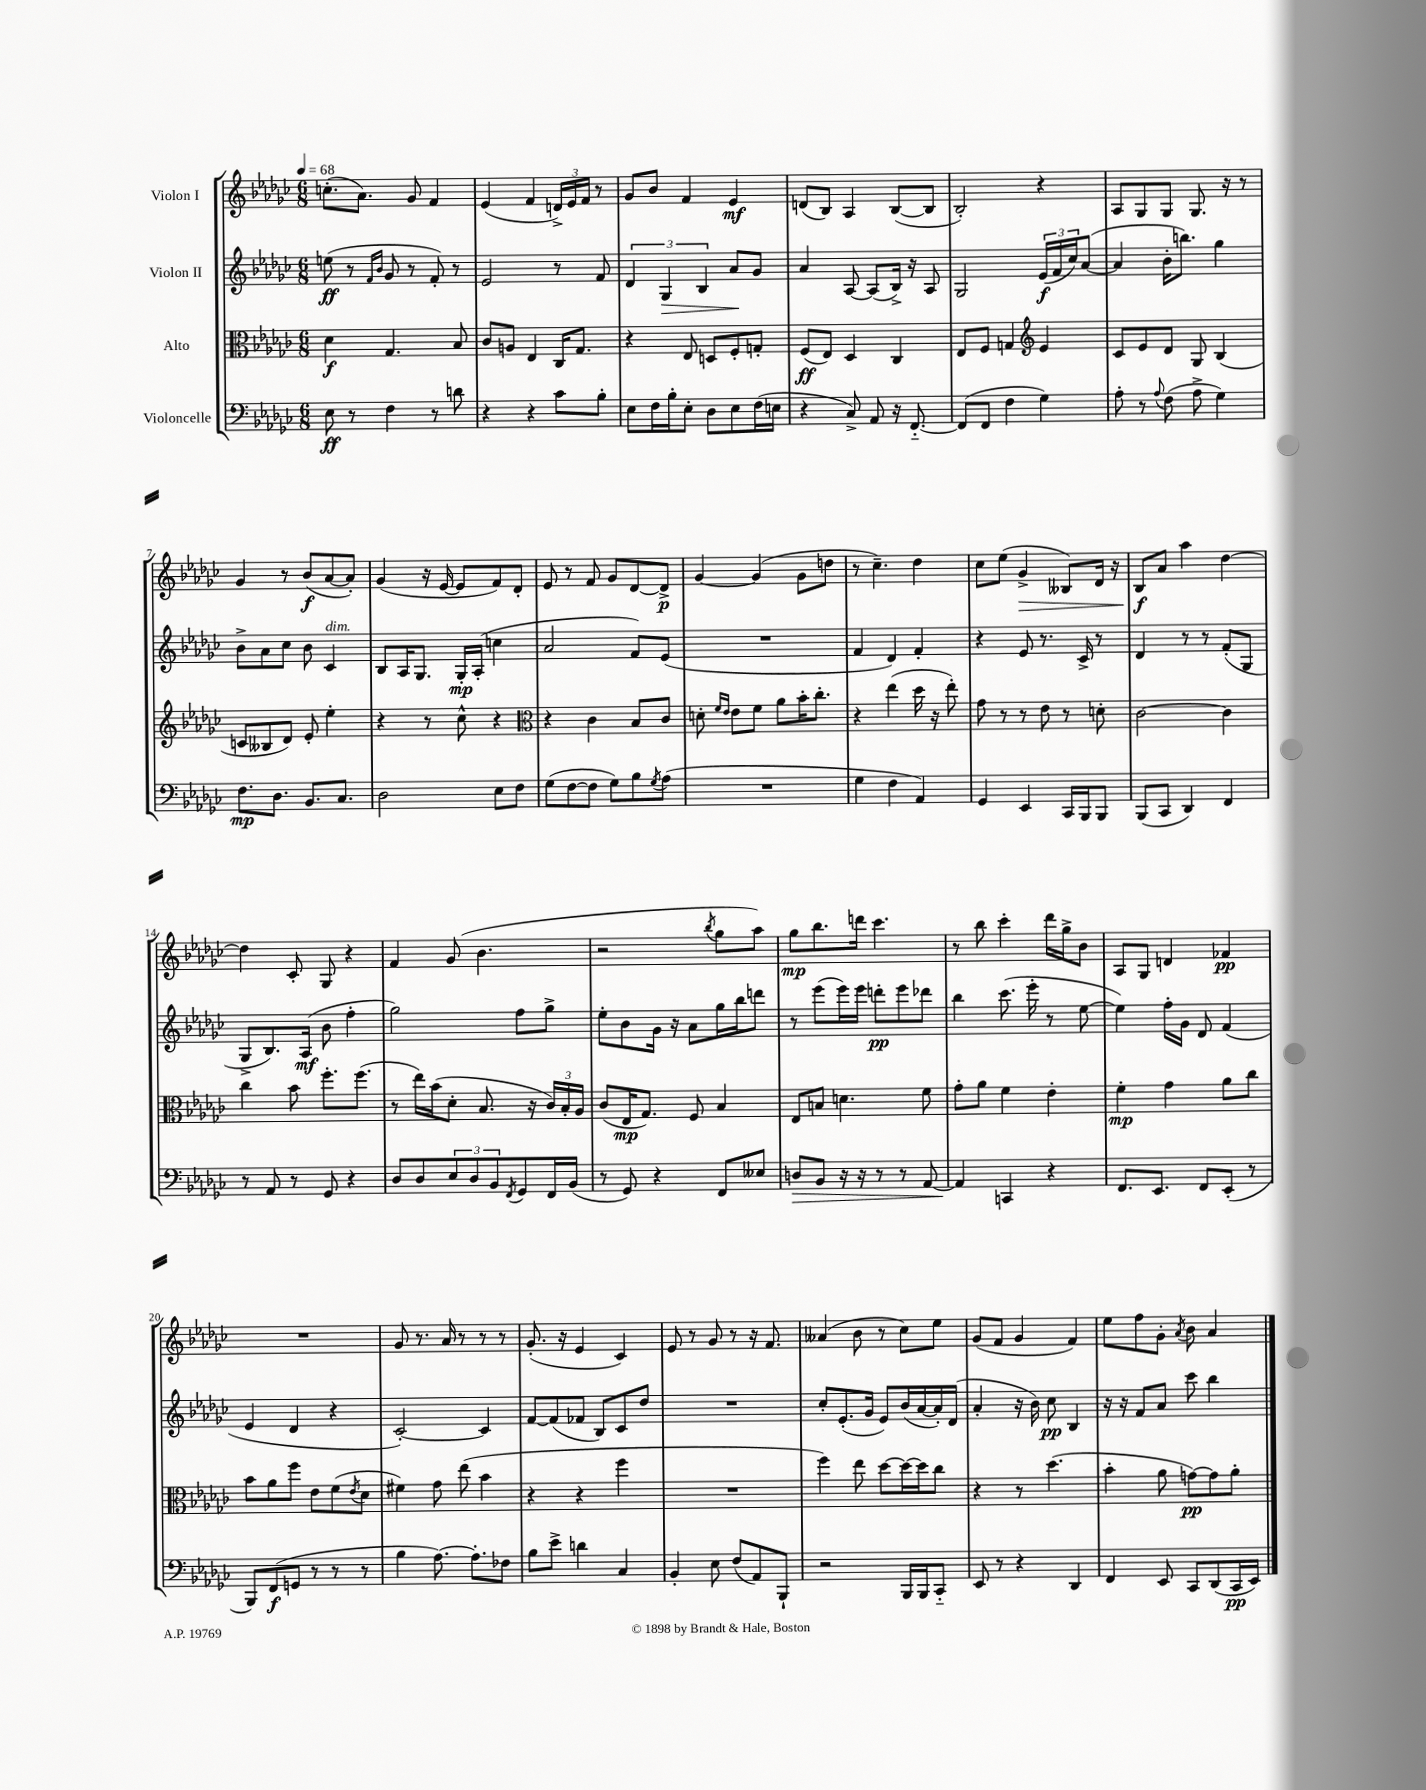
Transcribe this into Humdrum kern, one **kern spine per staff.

**kern	**kern	**kern	**kern
*staff4	*staff3	*staff2	*staff1
*clefF4	*clefC3	*clefG2	*clefG2
*k[b-e-a-d-g-c-]	*k[b-e-a-d-g-c-]	*k[b-e-a-d-g-c-]	*k[b-e-a-d-g-c-]
*M6/8	*M6/8	*M6/8	*M6/8
*MM68	*MM68	*MM68	*MM68
8E-	4d-	(8ee	(8.cc'
8r	.	8r	.
.	.	.	8.a-)
.	.	16qqf	.
.	.	16qqb-	.
4F	4.G-	8g-	.
.	.	8r	8g-
8r	.	8f')	4f
8d	8B-	8r	.
=	=	=	=
4r	8c-	2e-	(4e-
.	8A	.	.
4r	4E-	.	4f
8c-	16C-	8r	24d^)
.	.	.	24e-
.	8.G-	.	.
.	.	.	24f
8B-'	.	8f	8r
=	=	=	=
8E-	4r	6d-	8g-
16F	.	.	8b-
.	.	6G-	.
16B-'	.	.	.
8E-'	8E-	.	4f
.	.	6B-	.
8D-	8D	.	.
8E-	8F'	8a-	4e-
(16F	8G'	8g-	.
16E	.	.	.
=	=	=	=
4r	(8F	4a-	(8d
.	8E-)	.	8B-)
8C-^)	4D-	[8A-	4A-
8AA-	.	(8A-]	.
16r	4C-	16B-^)	([8B-
[8.FF'~	.	16r	.
.	.	8A-	8B-]
=	=	=	=
(8FF]	8E-	2G-	2B-')
8FF	8F	.	.
4F	4G	.	.
*	*clefG2	*	*
4G-)	4e-	(24e-	4r
.	.	24f	.
.	.	24cc-)	.
.	.	([8a-	.
=	=	=	=
8A-'	8c-	4a-]	8A-
8r	8e-	.	8G-
8qqA-	.	.	.
(8F	8d-	16b-'	8G-
.	.	8.bb)	.
8A-^	8G-	.	8.G-
4G-)	(4B-	4gg-	.
.	.	.	16r
.	.	.	8r
=	=	=	=
8.F	8c	8b-^	4g-
.	8B--	8a-	.
8.D-	.	.	.
.	8d-)	8cc-	8r
8.BB-	8e-'	8b-	(8b-
.	4ee-'	4c-	[8a-
8.C-	.	.	.
.	.	.	8a-'])
=	=	=	=
2D-	4r	8B-	(4g-
.	.	16A-	.
.	.	8.G-	.
.	8r	.	16r
.	.	.	[16e-
.	8cc-^^	16G-'	8e-]
.	.	(16A-'	.
8E-	4r	4cc	8f)
8F	.	.	8d-'
=	=	=	=
*	*clefC3	*	*
(8G-	4r	2a-	8e-
[8F	.	.	8r
8F]	4c-	.	8f
8G-)	.	.	8g-
8B-	8B-	8f)	[8d-
8qG-	.	.	.
(8A-	8c-	(8e-	8d-^]
=	=	=	=
2.r	8d'	2.r	[4g-
.	16qqf	.	.
.	16qqe-	.	.
.	8e-	.	.
.	8f	.	(4g-]
.	8a-	.	.
.	16b-'	.	8g-
.	8.cc-'	.	.
.	.	.	8dd
=	=	=	=
4G-	4r	4f	8r
.	.	.	4.cc-~)
4F	(4ee-	4d-)	.
4AA-)	16dd-	4f'	4dd-
.	16r	.	.
.	8ee-')	.	.
=	=	=	=
4GG-	8g-	4r	8cc-
.	8r	.	(8ee-
4EE-	8r	8e-	4g-^
.	8e-	8.r	.
16CC-	8r	.	8B--)
16BBB-	.	16c-^	.
8BBB-	8d'	8r	16d-
.	.	.	16r
=	=	=	=
(8BBB-	[2c-	4d-	8B-
8CC-	.	.	8a-
4DD-)	.	8r	4aa-
.	.	8r	.
4FF	4c-]	(8f'	[4dd-
.	.	8G-	.
=	=	=	=
8r	4cc-	8G-^	4dd-]
8AA-	.	8.B-)	.
8r	8b-	.	8c-'
.	.	(16A-	.
8GG-	8.ff'	8b-	8G-
4r	.	4ff'	4r
.	(8.ff	.	.
=	=	=	=
8D-	8r	2gg-)	4f
8D-	16ee-)	.	.
.	(16b-	.	.
12E-	8d-'	.	(8g-
12D-	.	.	.
.	8.B-	.	4.b-
12BB-	.	.	.
8qFF	.	.	.
8GG-	.	8ff	.
.	16r	.	.
16FF	24c-)	8gg-^	.
.	24B-'	.	.
(16BB-	.	.	.
.	24A-	.	.
=	=	=	=
8r	(8c-	8ee-'	2r
8GG-)	16E-	8b-	.
.	8.G-)	.	.
4r	.	16g-	.
.	.	16r	.
.	8F	8a-	.
.	.	.	8qbb-
8FF	4B-	16gg-	8gg-
.	.	16bb-	.
8E--	.	8ddd	8aa-)
=	=	=	=
8D	8E-	8r	8gg-
8BB-	8B	(8eee-	8.bb-
16r	4.d	16eee-)	.
16r	.	16eee-	16ddd
8r	.	8ddd'	4.ccc-
8r	.	8eee-	.
[8AA-	8f	8ddd-	.
=	=	=	=
4AA-]	8g-'	4bb-	8r
.	8a-	.	8bb-
4CC	4f	(8.ccc-	4ccc-'
.	.	16eee-'	.
4r	4e-'	8r	16ddd-
.	.	.	16gg-^
.	.	[8ee-	8b-
=	=	=	=
8.FF	4f'	4ee-])	8A-
.	.	.	8G-
8.EE-	.	.	.
.	4g-	16ff'	4d
.	.	16g-	.
8FF	.	8d-	.
(8EE-'	8a-	(4f	4f-
8r	8cc-	.	.
=	=	=	=
8BBB-)	8b-	4e-	2.r
(8FF	8a-	.	.
8GG	8ff	4d-	.
8r	8e-	.	.
8r	(8f	4r	.
.	8qe-	.	.
8r	8d-	.	.
=	=	=	=
4B-	4f#)	[2c-')	8g-
.	.	.	8.r
[8.A-)	8g-	.	.
.	.	.	16a-
.	(8ee-	.	8r
8.A-']	.	.	.
.	4b-	4c-]	8r
8F-	.	.	8r
=	=	=	=
8B-	4r	[8f	(8.g-'
8e-^	.	(8f]	.
.	.	.	16r
4d	4r	8f-	4e-
.	.	8B-)	.
4C-	4ff	8c-	4c-)
.	.	8dd-	.
=	=	=	=
4BB-'	2.r	2.r	8e-
.	.	.	8r
8E-	.	.	8g-
(8F	.	.	8r
8AA-)	.	.	16r
.	.	.	8.f
8BBB-`	.	.	.
=	=	=	=
2r	4ff)	8cc-'	(4a--
.	.	(8.e-'	.
.	8ee-	.	8b-
.	.	16g-	.
.	[8dd-	8e-)	8r
16BBB-	16dd-_	(16b-	8cc-)
16BBB-	16dd-]	[16a-	.
8CC-'~	8cc-	16a-'])	8ee-
.	.	(16d-	.
=	=	=	=
8EE-	4r	4a-'	(8g-
8r	.	.	8f
4r	8r	16r	4g-
.	.	16b-)	.
.	(4.dd-	8cc-	.
4DD-	.	4B-	4f)
=	=	=	=
4FF	4b-'	16r	8ee-
.	.	16r	.
.	.	8f	8ff
8EE-	8a-	8a-	8g-'
.	.	.	8qa-
8CC-	[8g)	8ccc-	8b-
(8DD-	8g]	4bb-	4a-
16CC-	8a-'	.	.
16EE-)	.	.	.
==	==	==	==
*-	*-	*-	*-
